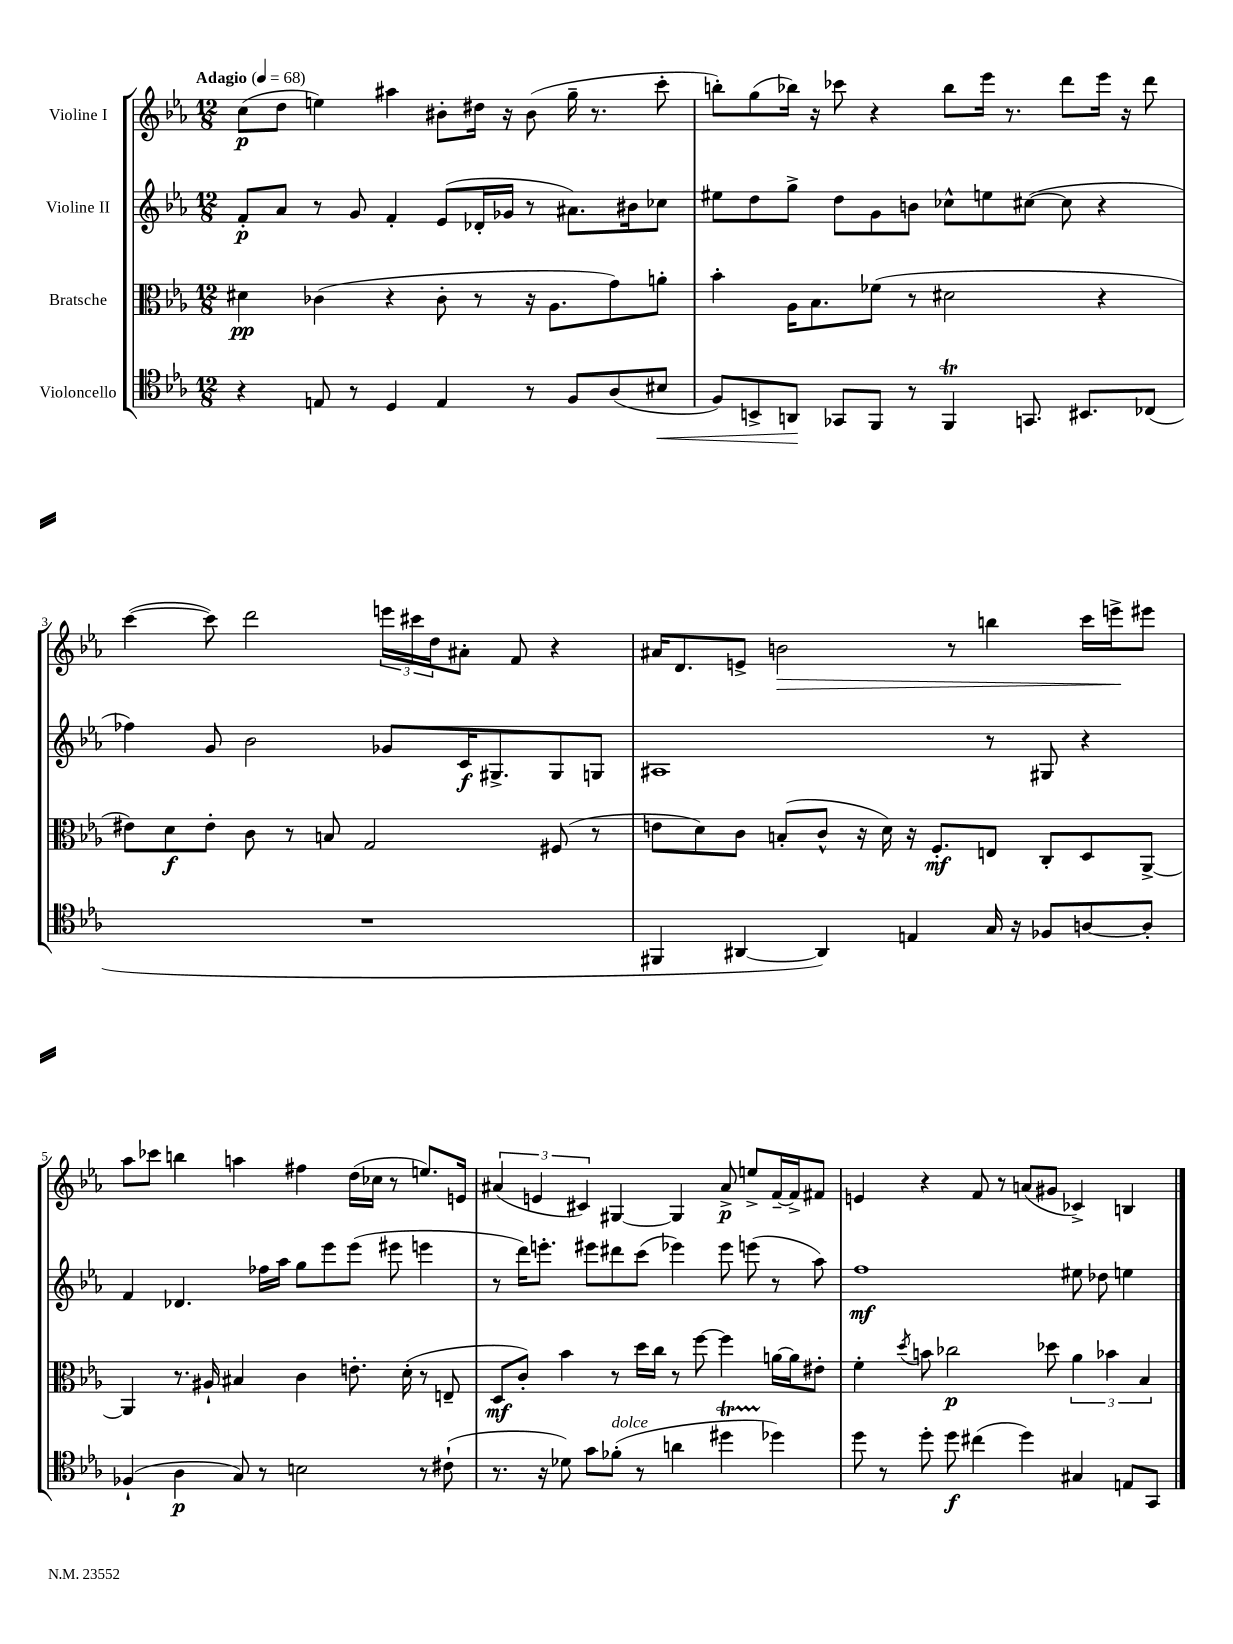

**kern	**kern	**kern	**kern
*staff4	*staff3	*staff2	*staff1
*clefC4	*clefC3	*clefG2	*clefG2
*k[b-e-a-]	*k[b-e-a-]	*k[b-e-a-]	*k[b-e-a-]
*M12/8	*M12/8	*M12/8	*M12/8
*MM68	*MM68	*MM68	*MM68
4r	4d#	8f'	(8cc
.	.	8a-	8dd
8E	(4c-	8r	4ee)
8r	.	8g	.
4D	4r	4f'	4aa#
4E	8c-'	(8e-	8b#'
.	8r	16d-'	16dd#
.	.	16g-	16r
8r	16r	8r	(8b#
.	8.A-	.	.
8F	.	8.a#)	16gg~
.	.	.	8.r
(8A-	8g)	.	.
.	.	16b#	.
8B#	8a'	8cc-	8ccc'
=	=	=	=
8F)	4b-'	8ee#	8bb')
8BB^	.	8dd	(8gg
8AA	16A-	8gg^	16bb-)
.	8.B-	.	16r
8GG-	.	8dd	8ccc-
8FF	(8f-	8g	4r
8r	8r	8b	.
4FF	2d#	8cc-^^	8bb-
.	.	8ee	16eee-
.	.	.	8.r
8.GG	.	([8cc#	.
.	.	8cc#]	8ddd
8.BB#	.	.	.
.	4r	4r	16eee-
.	.	.	16r
(8C-	.	.	8ddd
=	=	=	=
1.r	8e#)	4ff-)	([4ccc
.	8d	.	.
.	8e#'	8g	8ccc])
.	8c	2b-	2ddd
.	8r	.	.
.	8B	.	.
.	2G	.	.
.	.	8g-	24eee
.	.	.	24ccc#
.	.	.	24dd
.	.	16c	8a#'
.	.	8.G#^	.
.	.	.	8f
.	(8F#	8G#	4r
.	8r	8G	.
=	=	=	=
4FF#	8e	1A#	16a#
.	.	.	8.d
.	8d)	.	.
[4AA#	8c	.	8e^
.	(8B'	.	2b
4AA#])	8c^^	.	.
.	16r	.	.
.	16d)	.	.
4E	16r	.	.
.	8.F'	.	.
.	.	.	8r
16G	8E	8r	4bb
16r	.	.	.
8F-	8C'	8G#	.
[8A	8D	4r	16ccc
.	.	.	16eee^
8A']	[8AA-^	.	8eee#
=	=	=	=
(4F-`	4AA-]	4f	8aa-
.	.	.	8ccc-
4A-	8.r	4.d-	4bb
.	16A#`	.	.
8G)	4B#	.	4aa
8r	.	16ff-	.
.	.	16aa-	.
2B	4c	8gg	4ff#
.	.	8eee-	.
.	8.e'	(8eee-	(16dd
.	.	.	16cc-
.	.	8eee#	8r
.	(16d'	.	.
8r	8r	4eee	8.ee)
(8c#`	8E~	.	.
.	.	.	16e
=	=	=	=
8.r	8D	8r	(6a#
.	8c')	16ddd)	.
.	.	.	6e
16r	.	8.eee'	.
8d-)	4b-	.	.
.	.	.	6c#)
8g	.	8eee#	.
(8f-'	8r	8ddd#	[4G#
8r	16dd	(8ccc	.
.	16cc	.	.
4a	8r	4eee-)	4G#]
.	[8ff	.	.
4dd#	4ff]	8eee-	8a#^
.	.	(8eee	8ee^
4dd-)	[16a	8r	[16f~
.	16a]	.	16f^]
.	8e#'	8aa-)	8f#
=	=	=	=
8dd	4f'	1ff	4e
8r	.	.	.
.	8qdd	.	.
8dd'	8b	.	4r
8dd	2cc-	.	.
(4cc#	.	.	8f
.	.	.	8r
4dd)	.	.	(8a
.	8dd-	.	8g#
4G#	6a-	8ee#	4c-^)
.	.	8dd-	.
.	6b-	.	.
8E	.	4ee	4B
.	6B-	.	.
8GG	.	.	.
==	==	==	==
*-	*-	*-	*-
